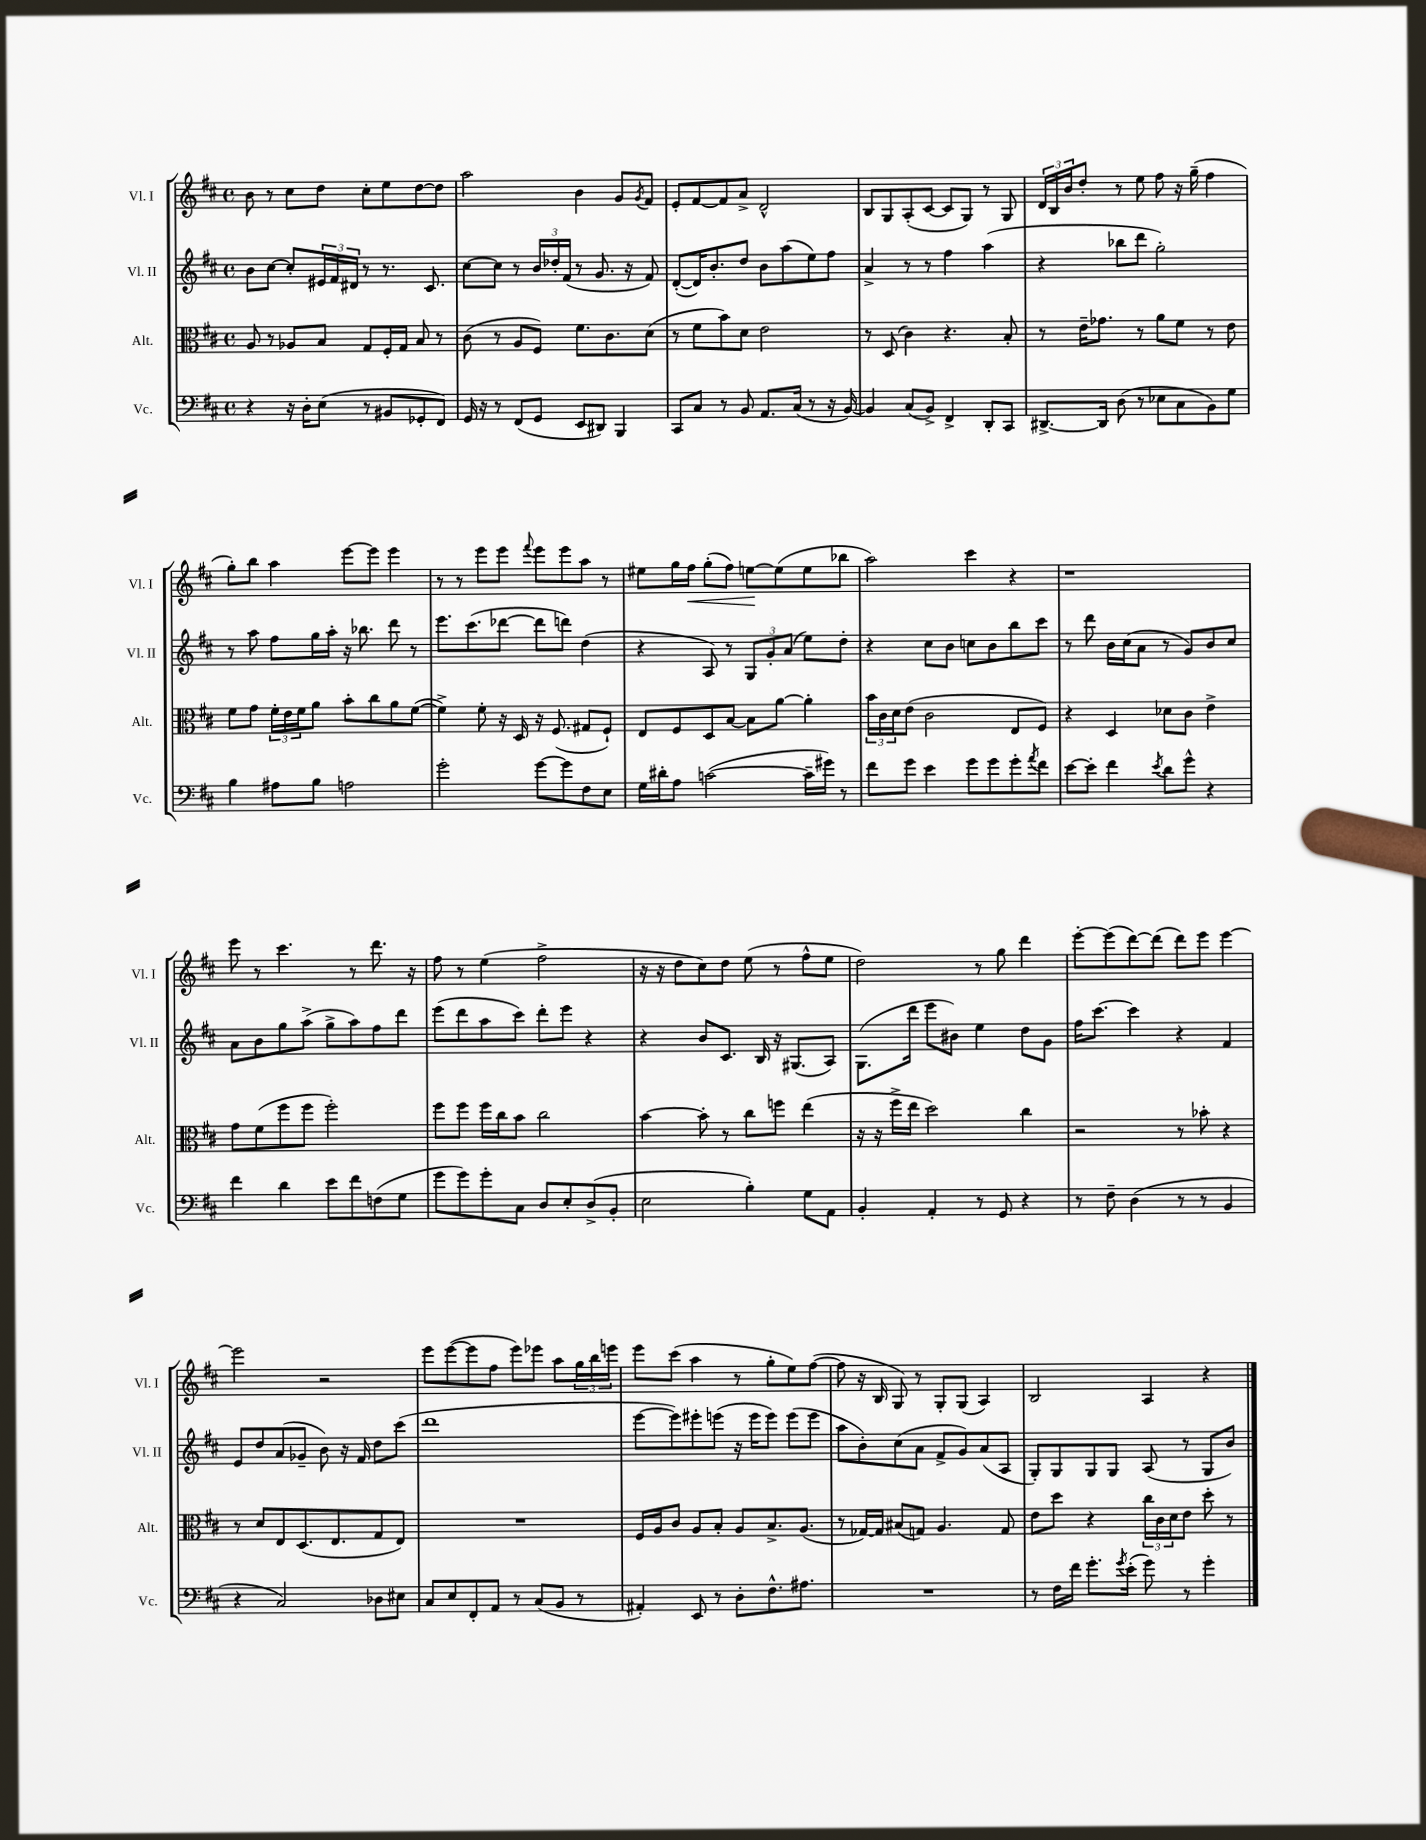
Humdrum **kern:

**kern	**kern	**kern	**kern
*staff4	*staff3	*staff2	*staff1
*clefF4	*clefC3	*clefG2	*clefG2
*k[f#c#]	*k[f#c#]	*k[f#c#]	*k[f#c#]
*M4/4	*M4/4	*M4/4	*M4/4
*met(c)	*met(c)	*met(c)	*met(c)
4r	8A	8b	8b
.	8r	[8cc#	8r
16r	8A-	8cc#']	8cc#
16D'	.	.	.
(8E	8B	24e#	8dd
.	.	24f#	.
.	.	24d#	.
8r	8G	8r	8cc#'
8BB#	16F#'	8.r	8ee
.	16G	.	.
8GG-'	8B	.	[8dd
.	.	8.c#	.
8FF#)	8r	.	8dd]
=	=	=	=
16GG	(8c#	[8cc#	2aa
16r	.	.	.
8r	8r	8cc#]	.
(8FF#	8A	8r	.
8GG	8F#)	24b	.
.	.	24dd-'	.
.	.	(24f#	.
8EE	8.f#	8r	4b
8DD#)	.	8.g	.
.	8.c#	.	.
4BBB	.	.	8g
.	.	16r	.
.	.	.	8qg
.	(8d	8f#)	8f#
=	=	=	=
8CC#	8r	([8d'	8e'
8C#	8f#	16d])	[8f#
.	.	8.b'	.
8r	8b)	.	8f#]
8BB	8d	8dd	8a^
8.AA	2e	8b	2d^^
.	.	(8aa	.
(16C#	.	.	.
8r	.	8ee)	.
16r	.	8ff#	.
[16BB)	.	.	.
=	=	=	=
4BB]	8r	4a^	8B
.	(8D	.	8G
(8C#	4c#)	8r	(8A'
8BB^)	.	8r	[8c#
4FF#^	4.r	4ff#	8c#]
.	.	.	8G)
8DD'	.	(4aa	8r
8CC#	8B'	.	8G
=	=	=	=
[8.DD#^	8r	4r	24d
.	.	.	24B
.	.	.	24b
.	16e~	.	8dd'
16DD#]	8.g-	.	.
(8D	.	8bb-	8r
8r	8r	8ddd	8ee
8E-	8a	2gg')	8ff#
8C#	8f#	.	16r
.	.	.	(16gg~
8BB)	8r	.	4ff#
8G	8e	.	.
=	=	=	=
4B	8f#	8r	8gg')
.	8g	8aa	8bb
8A#	24f#'	8ff#	4aa
.	24e	.	.
.	24f#	.	.
8B	8a	16gg	.
.	.	16aa'	.
2A	8b'	16r	[8eee
.	.	8.bb-	.
.	8cc#	.	8eee]
.	8a	8ddd	4eee
.	([8f#	8r	.
=	=	=	=
2g'	4f#^])	8.eee	8r
.	.	.	8r
.	.	(8.ccc#	.
.	8f#'	.	8eee
.	16r	[8ddd-	8eee
.	16D	.	.
.	.	.	8qqfff#
[8g	16r	8ddd-]	8eee
.	(8.F#	.	.
8g]	.	8ddd)	8eee
8F#	8G#	(4dd	8aa
8E	8F#`)	.	8r
=	=	=	=
16G	8E	4r	8ee#
16d#'	.	.	.
8A	8F#	.	16gg
.	.	.	16ff#
([2c	8D	8A)	(8gg'
.	[8B	8r	8ff#)
.	8B]	12G	[8ee
.	.	12g'	.
.	[8a	.	(8ee]
.	.	(12a	.
16c~]	4a']	8ee)	8ee
16g#)	.	.	.
8r	.	8dd'	8bb-
=	=	=	=
8f#	24b	4r	2aa)
.	24c#	.	.
.	24d	.	.
8g	(8e	.	.
4e	2c#	8cc#	.
.	.	8b	.
8g	.	8cc	4ccc#
8g	.	8b	.
8g'	8E	8bb	4r
8qa	.	.	.
8f#	8F#)	8ccc#	.
=	=	=	=
[8e	4r	8r	1r
8e']	.	8ddd	.
4f#	4D	16b	.
.	.	(16cc#	.
.	.	8a	.
8qe	.	.	.
8d	8d-	8r	.
8g^^	8c#	8g)	.
4r	4e^	8b	.
.	.	8cc#	.
=	=	=	=
4f#	8g	8a	8eee
.	(8f#	8b	8r
4d	8ff#	8gg	4.ccc#
.	8ff#	(8aa^	.
8e	2ff#')	8gg^	.
8f#	.	8aa)	8r
(8F	.	8ff#	8.ddd
8G	.	8ddd	.
.	.	.	16r
=	=	=	=
8g	8ff#	(8eee	8ff#
8g)	8ff#	8ddd	8r
8g'	16ff#	8aa	(4ee
.	16cc#	.	.
8C#	8b	8ccc#)	.
8D	2cc#	8ddd'	2ff#^
8E'	.	8eee	.
(8D^	.	4r	.
8BB'	.	.	.
=	=	=	=
2E	[4b	4r	16r
.	.	.	16r
.	.	.	8dd
.	8b']	8b	8cc#)
.	8r	8.c#	8dd
4B')	8cc#	.	(8ee
.	.	16B	.
.	8ff	16r	8r
.	.	(8.G#	.
8G	(4ee	.	8ff#^^
8AA	.	8A)	8ee
=	=	=	=
4BB'	16r	(8.G	2dd)
.	16r	.	.
.	16ff#^	.	.
.	16ee	16ddd	.
4AA'	2dd)	8eee	.
.	.	8b#)	.
8r	.	4ee	8r
8GG	.	.	8gg
4r	4cc#	8dd	4ddd
.	.	8g	.
=	=	=	=
8r	2r	16ff#	[8eee'
.	.	[8.ccc#	.
8F#~	.	.	(8eee]
(4D	.	4ccc#]	[8ddd)
.	.	.	(8ddd]
8r	8r	4r	8ddd)
8r	8b-'	.	8eee
4BB	4r	4f#	[4eee
=	=	=	=
4r	8r	8e	2eee]
.	8d	8dd	.
2C#)	8E	(8a	.
.	(8.D	8g-~	.
.	.	8b)	2r
.	8.E	.	.
.	.	16r	.
.	.	16f#	.
8D-	8G	8dd	.
8E#	8E)	(8ccc#	.
=	=	=	=
8C#	1r	1ddd	8eee
8E	.	.	([8eee
8FF#'	.	.	8eee]
8AA	.	.	8ff#
8r	.	.	8eee)
(8C#	.	.	8eee-
8BB	.	.	8aa
8r	.	.	24gg
.	.	.	24bb
.	.	.	24eee
=	=	=	=
4AA#')	16F#	[8eee	8eee
.	16A	.	.
.	8c#	8eee])	(8ccc#
8EE	8A	8eee#'	4aa
8r	8B'	(8eee	.
8D'	8A	16r	8r
.	.	16eee	.
8.F#^^	8.B^	8eee)	8gg'
.	.	(8eee	8ee)
8.A#	(8.A	.	.
.	.	8eee	([8ff#
=	=	=	=
1r	8r	8aa	8ff#]
.	[16G-)	8b')	16r
.	16G-]	.	16B
.	(8B#	(8cc#	8G)
.	8G)	8a	8r
.	4.A	8f#^	8G'
.	.	8g)	(8G
.	.	(8a	4A)
.	8G	8A	.
=	=	=	=
8r	8e	8G')	2B
16F#	8dd	8G	.
16f#	.	.	.
8.g'	4r	8G	.
.	.	8G	.
8qg	.	.	.
(16e'	.	.	.
8g)	24cc#	(8A	4A
.	24c#	.	.
.	24d	.	.
8r	8e	8r	.
4g'	8dd'	8G	4r
.	8r	8b)	.
==	==	==	==
*-	*-	*-	*-
